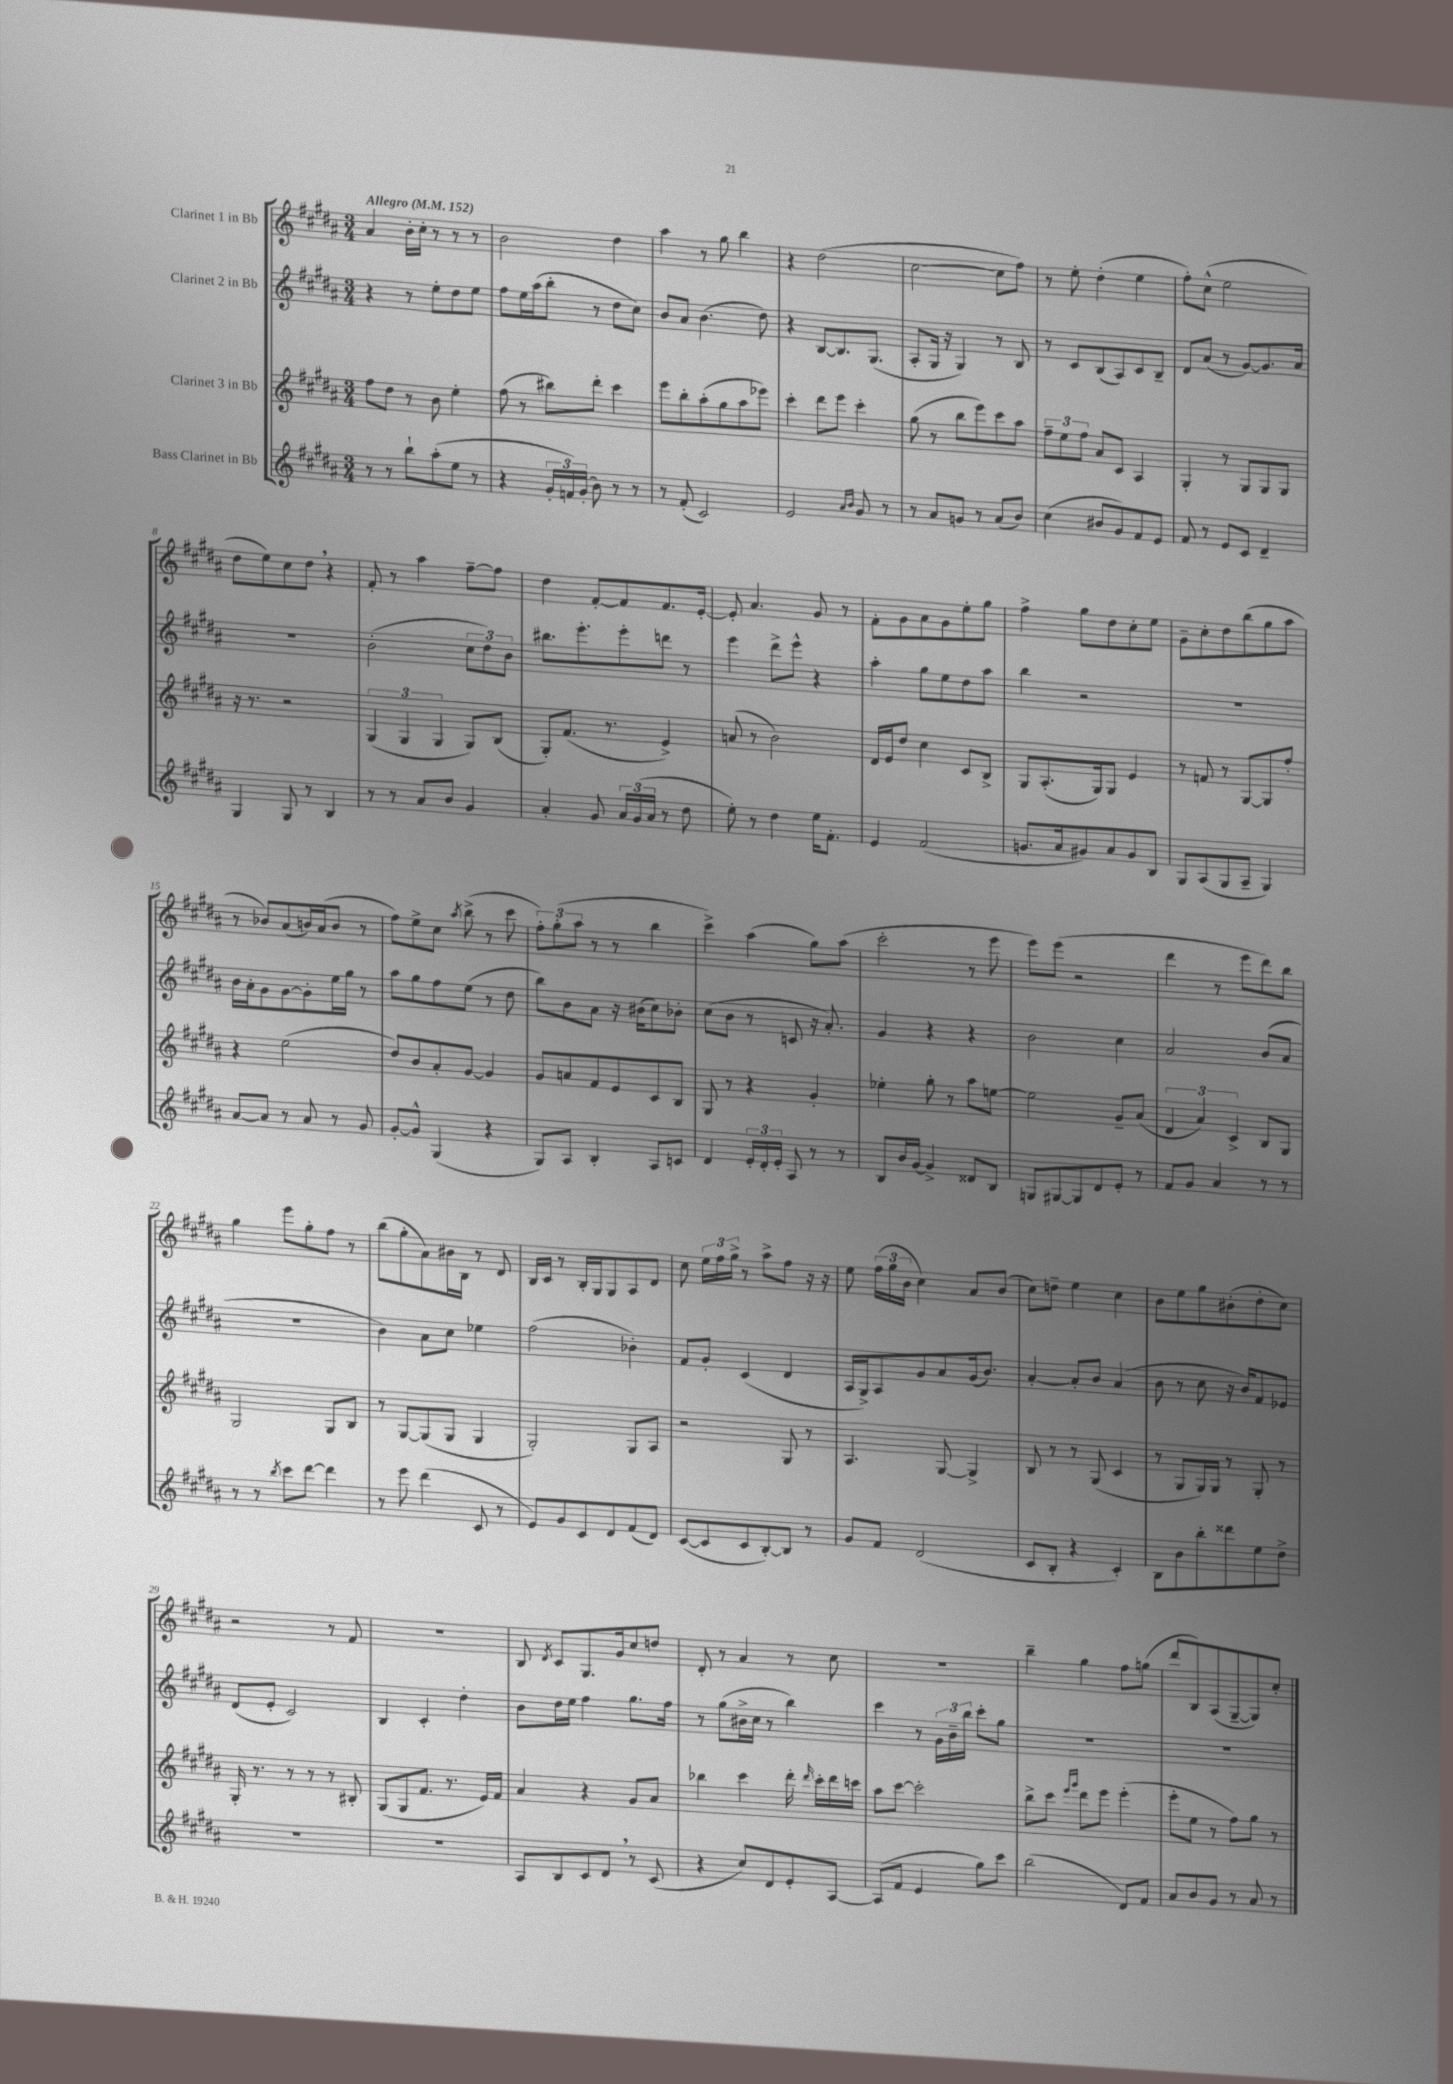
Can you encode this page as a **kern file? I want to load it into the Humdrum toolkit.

**kern	**kern	**kern	**kern
*staff4	*staff3	*staff2	*staff1
*clefG2	*clefG2	*clefG2	*clefG2
*k[f#c#g#d#a#]	*k[f#c#g#d#a#]	*k[f#c#g#d#a#]	*k[f#c#g#d#a#]
*M3/4	*M3/4	*M3/4	*M3/4
*MM152	*MM152	*MM152	*MM152
8r	8ff#	4r	4a#
8r	8dd#	.	.
8bb`	8r	8r	16b'
.	.	.	16cc#'
(8aa#'	8b	8ee'	8r
8ee	4ee'	8dd#	8r
8r	.	8ee	8r
=	=	=	=
4r	(8ff#	8ff#	2b
.	8r	16ee	.
.	.	(16aa#	.
24g#'	8bb#)	8bb'	.
24f)	.	.	.
(24g#'	.	.	.
8b)	8ddd#'	8r	.
8r	4ccc#	8dd#	4dd#
8r	.	8cc#)	.
=	=	=	=
8r	8eee	8b	4aa#
(8f#'	8bb'	8a#	.
2c#)	(8aa#'	(4.b	8r
.	8gg#	.	8gg#
.	8aa#	.	4bb
.	8eee-)	8dd#)	.
=	=	=	=
2e	4ccc#'	4r	4r
.	8ddd#	[8B	(2dd#
.	8eee	8.B]	.
16qqa#	.	.	.
16qqb	.	.	.
8g#	4ccc#'	.	.
.	.	(8.G#	.
8r	.	.	.
=	=	=	=
8r	(8gg#	8A#'	[2cc#
8a#	8r	16G#	.
.	.	16r	.
8g	8bb	4G#)	.
8r	8eee)	.	.
(8a#	8ccc#	8r	8cc#]
8b)	8aa#	8B	8ff#)
=	=	=	=
(4cc#	12ff#~	8r	8r
.	12ee	.	.
.	.	8c#	8ee'
.	12ff#	.	.
8b#	8a#	(8B	(4dd#'
8g#)	8c#	8A#)	.
8f#	4A#	8c#	4ee
8e	.	8B~	.
=	=	=	=
8f#	4G#'	8d#	8ff#')
8r	.	(8a#	(8cc#^^
8e	8r	8r	2ee
8c#	8G#	[8g#)	.
4d#~	8G#	8.g#]	.
.	8G#	.	.
.	.	16a#	.
=	=	=	=
4G#	16r	2.r	8dd#
.	8.r	.	.
.	.	.	8ee)
8G#	2r	.	8cc#
8r	.	.	8dd#
4B	.	.	4r
=	=	=	=
8r	(6G#	(2b'	8f#'
8r	.	.	8r
.	6G#	.	.
8a#	.	.	4aa#
.	6G#	.	.
8b	.	.	.
4g#	8G#)	12cc#	[8ff#~
.	.	12dd#)	.
.	(8B	.	8ff#]
.	.	12b	.
=	=	=	=
4a#'	8G#')	8.bb#	4dd#
.	(8.f#	.	.
.	.	8.eee'	.
8g#	.	.	[8f#'
.	8.r	.	.
24a#	.	8eee'	8f#]
(24g#	.	.	.
24a#	.	.	.
8r	4e^)	8ddd	8.f#
8dd#	.	8r	.
.	.	.	[16e'
=	=	=	=
8ee')	(8a	4eee	8e']
8r	8r	.	4.a#
4dd#	2b)	8ddd#^	.
.	.	8eee^^	.
16ee	.	4r	8g#
8.f#'	.	.	.
.	.	.	8r
=	=	=	=
4e	16d#	4aa#'	8f#'
.	16e	.	.
.	8dd#	.	8g#
(2f#	4cc#	8gg#	8a#
.	.	8ee	8g#
.	8c#	8dd#	8ee'
.	8B^	8aa#	8gg#
=	=	=	=
8.g	8G#	4bb	4ff#^
.	(8.A#'	.	.
16a#	.	.	.
8g#)	.	2r	8gg#
.	16G#)	.	.
8a#	8G#	.	8dd#
8g#	4e	.	8cc#'
8B	.	.	8ee
=	=	=	=
8G#	8r	2.r	8g#~
(8A#	8f	.	8cc#'
8G#	8r	.	8dd#
8A#~	[8G#	.	(8bb
4G#)	8G#]	.	8gg#
.	8ff#'	.	8aa#
=	=	=	=
[8a#	4r	16b	8r
.	.	16a#'	.
8a#]	.	8g#	8b-)
8r	(2ee	[8g#	(8a#
8a#	.	8g#']	16b)
.	.	.	(16a#
8r	.	16ee	8b
.	.	16gg#	.
8g#	.	8r	8r
=	=	=	=
[8g#'	8dd#)	8aa#	8ff#)
8g#^^]	8b	8gg#	8ee^
(4G#	8a#'	8ff#	8cc#
.	.	.	8qaa#
.	[8g#	(8ee	(8bb^
4r	4g#]	8r	8r
.	.	8dd#	8ccc#
=	=	=	=
8G#)	8g#	8bb)	12ff#')
.	.	.	(12gg#'
8A#	8a	8b	.
.	.	.	12aa#
4B'	8f#	8a#	8r
.	8e	16r	8r
.	.	(16b#	.
8A#	8c#	8cc#)	4bb
8c	8B	8b-'	.
=	=	=	=
4d#	8G#	(8cc#	4ccc#^)
.	8r	8b	.
24e'	4r	8r	(4aa#
24d#'	.	.	.
24e'	.	.	.
8A#	.	8c	.
8r	4g#'	16r	8gg#)
.	.	8.a#')	.
8r	.	.	(8aa#
=	=	=	=
8B	4ee-'	4g#	2ccc#'
16b	.	.	.
[16g#	.	.	.
4g#^]	8gg#'	4r	.
.	8r	.	.
8d##	8aa#	4r	8r
8B	[8ee	.	8eee
=	=	=	=
8G	2ee]	2b	8eee)
[8G#	.	.	(8eee
8G#]	.	.	2r
8d#	.	.	.
8e'	8g#~	4cc#	.
8r	(8a#	.	.
=	=	=	=
8f#	6d#	2a#	4ddd#
8g#	.	.	.
.	6a#)	.	.
4a#	.	.	8r
.	6c#^	.	.
.	.	.	8eee
8r	8B	(8b	8ddd#)
8r	8G#	8a#	8bb
=	=	=	=
8r	2G#	2.r	4gg#
8r	.	.	.
8qbb	.	.	.
8ccc#	.	.	8eee
[8ddd#	.	.	8gg#'
4ddd#]	8G#	.	8ff#
.	8B	.	8r
=	=	=	=
8r	8r	4b)	(8bb
8eee	[8G#	.	8gg#'
(4ddd#	(8G#]	8a#	8a#)
.	8G#	8cc#	16b#
.	.	.	16B
8c#	4G#	4ee-	8r
8r	.	.	8d#
=	=	=	=
8e)	2G#')	(2ff#	16B
.	.	.	16c#
8g#	.	.	8r
8c#	.	.	16B'
.	.	.	16G#
8d#	.	.	8G#
(8f#	8G#	4b-')	8A#
8d#)	8A#	.	8d#
=	=	=	=
([8c#	2r	8f#	8cc#
8c#]	.	8g#'	24ee
.	.	.	24ff#
.	.	.	24gg#^
8c#	.	(4c#	8r
[8B')	.	.	8aa#^
8B]	8G#	4d#	8ff#
8r	8r	.	16r
.	.	.	16r
=	=	=	=
8g#	4.A#	16A#	8ee
.	.	16G#^)	.
8f#	.	8A#	(24ff#
.	.	.	24gg#
.	.	.	24b
(2d#	.	8g#	4cc#)
.	[8G#	8a#	.
.	4G#^]	(16g#	8a#
.	.	8.b)	.
.	.	.	(8b
=	=	=	=
8c#	8B	[4a#'	8cc#)
8B'	8r	.	8dd~
4r	8r	8a#']	4ee
.	(8G#	8b	.
4c#')	4c#	(4a#	4cc#
=	=	=	=
8B	8r	8b	8b
8b	8G#	8r	8ee
8bb'	16G#)	8cc#	8gg#
.	16G#	.	.
8ddd##	8r	16r	(8b#'
.	.	16b)	.
8ee	8G#'	8f#	8dd#'
8dd#^	8r	8e-	8cc#)
=	=	=	=
2.r	16G#'	(8d#	2r
.	8.r	.	.
.	.	8e'	.
.	8r	2c#)	.
.	8r	.	.
.	8r	.	8r
.	8B#'	.	8f#
=	=	=	=
2.r	(8G#	4B	2.r
.	8G#	.	.
.	8.f#	4c#'	.
.	8.r	.	.
.	.	4dd#'	.
.	16e)	.	.
.	16f#	.	.
=	=	=	=
8A#	4a#	8b	8B
.	.	.	8qd#
8B	.	16dd#	8c#
.	.	16ee	.
8c#	4r	4ff#	8.G#
8d#	.	.	.
.	.	.	16g#
8r	8g#	8.gg#	8cc#
(8c#	8a#	.	8dd
.	.	16ff#	.
=	=	=	=
4r	4bb-	8r	8d#'
.	.	(8gg#	8r
8cc#)	4ccc#	16b#^	4a#
.	.	16cc#	.
8d#	.	8r	.
8e'	16ddd#'	4bb)	8r
.	16qqddd#	.	.
.	16ccc#'	.	.
[8A#	16ddd#	.	8cc#
.	16ccc	.	.
=	=	=	=
(8A#]	8aa#	4ccc#	2.r
8f#	[8ccc#	.	.
4e	2ccc#']	8r	.
.	.	24g#	.
.	.	24b~	.
.	.	24bb	.
8gg#)	.	8ccc#'	.
8ccc#	.	8gg#	.
=	=	=	=
(2bb	8bb^	2.r	4bb~
.	8ccc#	.	.
.	16qqeee	.	.
.	16qqggg#	.	.
.	8ddd#	.	4gg#
.	8eee	.	.
8d#)	(4eee'	.	8ff#
8f#	.	.	(8gg
=	=	=	=
8a#	8eee'	2.r	8ddd#
8b	8ee	.	8B)
8g#	8r	.	(8A#
8r	8ff#)	.	[8G#~
8a#	8gg#	.	8G#])
8r	8r	.	8cc#'
==	==	==	==
*-	*-	*-	*-
